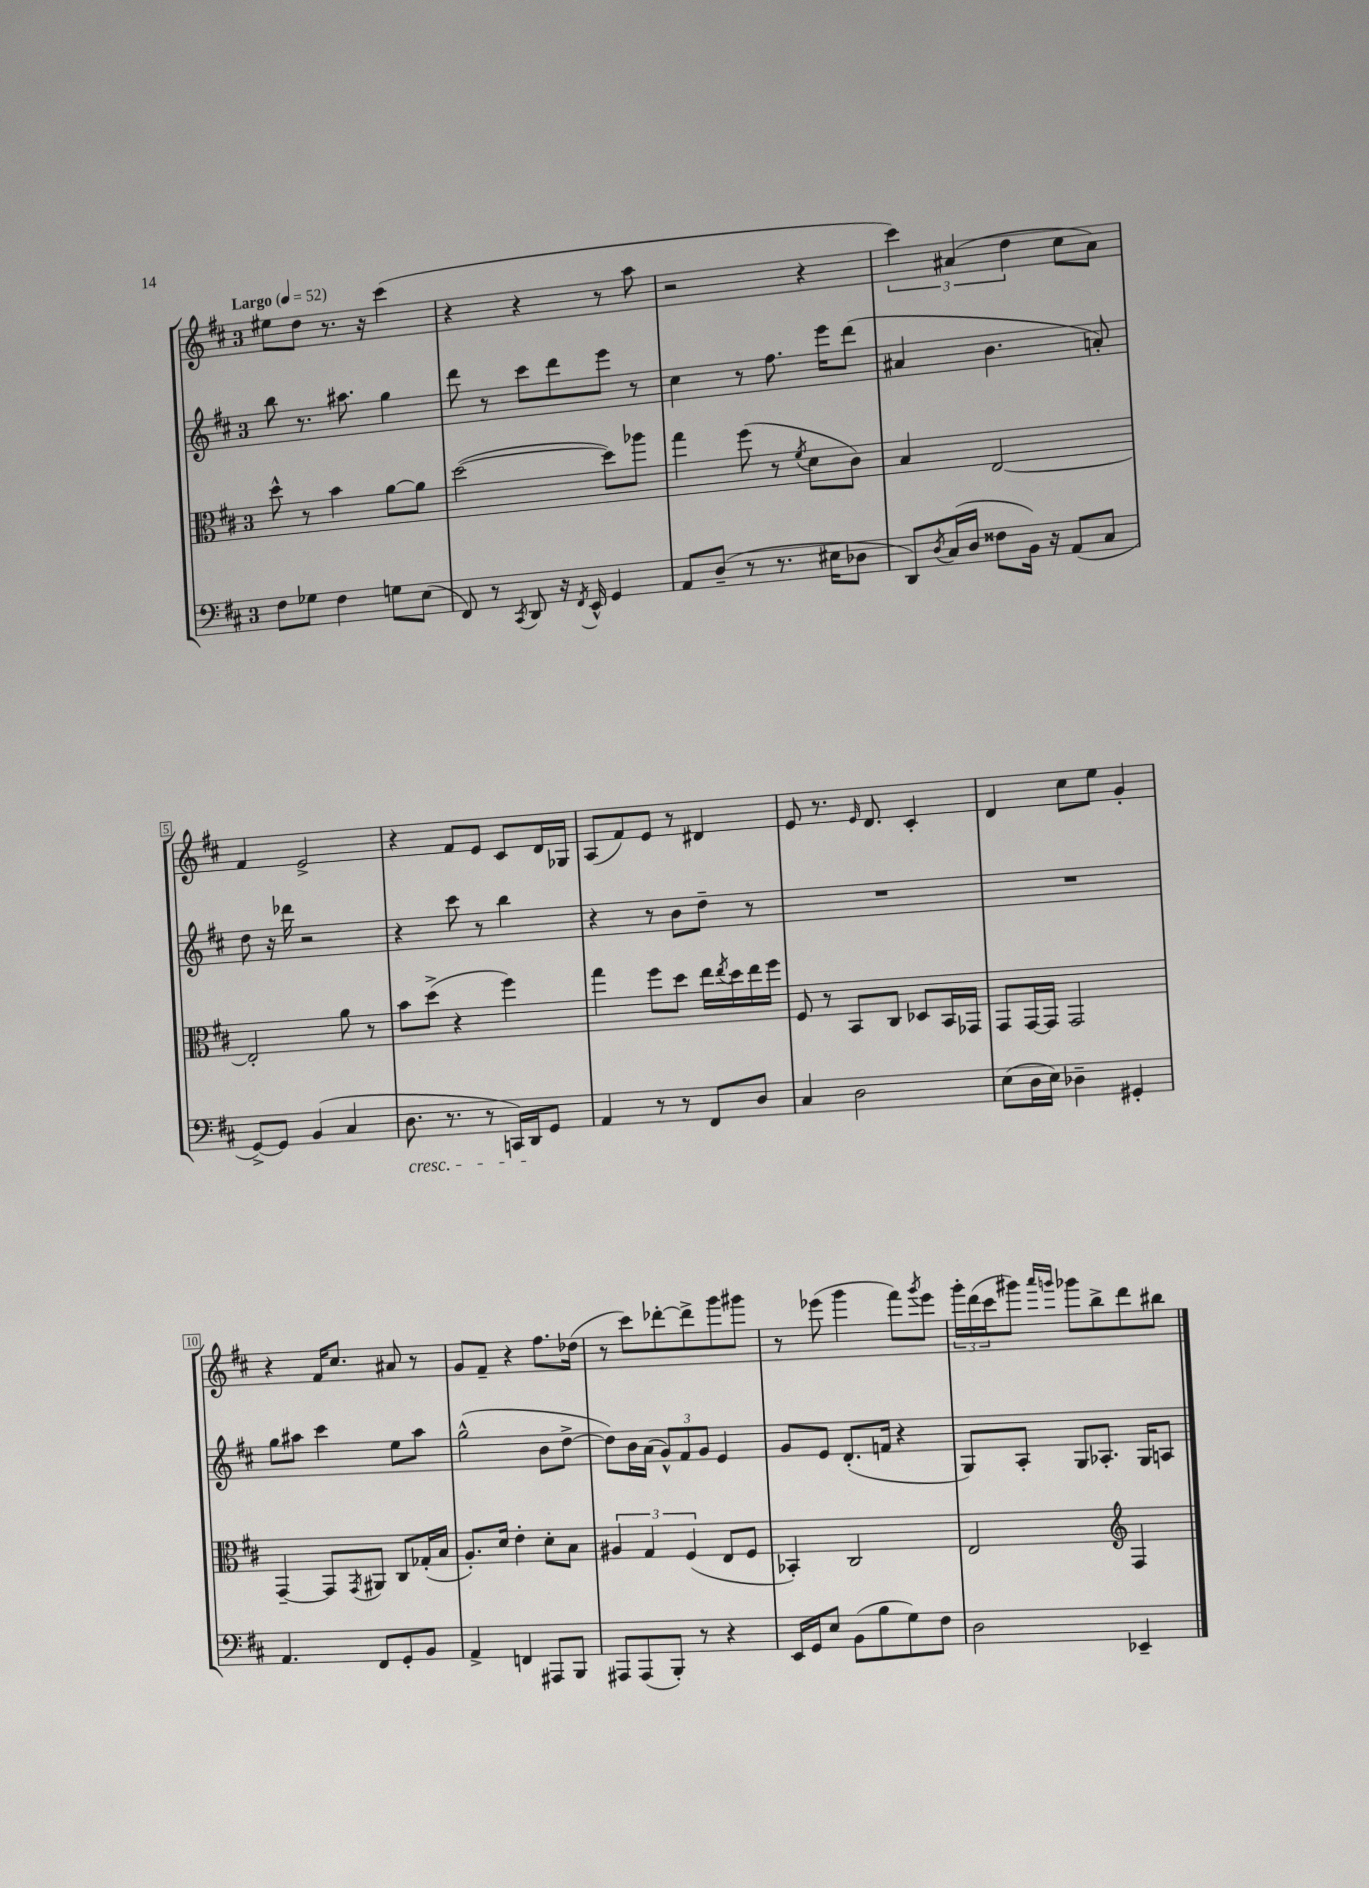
<<
\new StaffGroup <<
\new Staff = "s0" {
    \clef treble \key d \major \once \override Staff.TimeSignature.style = #'single-digit \time 3/4 \tempo "Largo" 4 = 52
    eis''8 d''8 r8. r16 cis'''4( |
    r4 r4 r8 a''8 |
    r2 r4 |
    \tuplet 3/2 { cis'''4) ais'4( d''4 } cis''8 ais'8) |
    fis'4 e'2-> |
    r4 fis'8 e'8 cis'8 d'16 ges16 |
    a8( fis'8) e'8 r8 dis'4 |
    e'8 r8. \grace { e'16 } d'8. cis'4-. |
    d'4 cis''8 e''8 g'4-. |
    r4 fis'16 cis''8. ais'8 r8 |
    g'8 fis'8-- r4 fis''8. des''16( |
    r8 cis'''8) des'''8~-. des'''8-> g'''8 gis'''8 |
    r8 ees'''8( g'''4 fis'''8) \acciaccatura { g'''8 } ees'''8 |
    \tuplet 3/2 { g'''16-. d'''16( cis'''16 } gis'''8) \grace { a'''16 g'''16 } ges'''8 b''8-> d'''8 bis''8 \bar "|." |
}
\new Staff = "s1" {
    \clef treble \key d \major \once \override Staff.TimeSignature.style = #'single-digit \time 3/4
    b''8 r8. ais''8. g''4 |
    d'''8 r8 cis'''8 d'''8 e'''8 r8 |
    cis''4 r8 fis''8. e'''16 d'''8( |
    ais'4 b'4. a'8-.) |
    d''8 r16 des'''16 r2 |
    r4 cis'''8 r8 b''4 |
    r4 r8 b'8 d''8-- r8 |
    R2. |
    R2. |
    g''8 ais''8 cis'''4 e''8 ais''8 |
    g''2-^( b'8 d''8~-> |
    d''8) b'16 a'16( \tuplet 3/2 { g'8-^) fis'8 g'8 } e'4 |
    g'8 e'8 d'8.-.( f'16 r4 |
    g8) a8-. g8 aes8.-. g16 a8 \bar "|." |
}
\new Staff = "s2" {
    \clef alto \key d \major \once \override Staff.TimeSignature.style = #'single-digit \time 3/4
    d''8-^ r8 b'4 a'8~ a'8 |
    d''2~( d''8) aes''8 |
    g''4 fis''8( r8 \acciaccatura { fis'8 } d'8 cis'8) |
    b4 e2~ |
    e2-. a'8 r8 |
    b'8 d''8->( r4 fis''4) |
    g''4 fis''8 d''8 e''16 \acciaccatura { e''8 } d''16 e''16 fis''16 |
    fis8 r8 b,8 cis8 des8 b,16 ges,16 |
    g,8 g,16~ g,16 g,2 |
    g,4~-- g,8 \acciaccatura { g,8 } ais,8 cis8 ges16-.( b16 |
    a8.-.) d'16 e'4-. d'8-. b8 |
    \tuplet 3/2 { ais4 g4 fis4( } e8 fis8 |
    bes,4-.) cis2 |
    e2 \clef treble fis4 \bar "|." |
}
\new Staff = "s3" {
    \clef bass \key d \major \once \override Staff.TimeSignature.style = #'single-digit \time 3/4
    fis8 ges8 fis4 g8 e8( |
    fis,8) r8 \acciaccatura { cis,8 } d,8 r16 \acciaccatura { fis,8 } e,16-^ g,4 |
    a,8 d8--( r8 r8. eis16 des8 |
    d,8) \acciaccatura { d8 } cis16( d16 fisis8 b,16) r16 a,8( cis8 |
    g,8~->) g,8 b,4( cis4 |
    d8.\cresc r8. r8 c,16) d,16\! g,8 |
    a,4 r8 r8 fis,8 d8 |
    cis4 d2 |
    e8( d16 e16) des4-- gis,4-. |
    a,4. fis,8 g,8-. b,8 |
    a,4-> f,4 ais,,8 b,,8 |
    ais,,8 ais,,8( b,,8-.) r8 r4 |
    e,16 g,16 e8 b,8( b8 g8) fis8 |
    d2 ees,4-- \bar "|." |
}
>>
>>
\layout { \context { \Score \override BarNumber.stencil = #(make-stencil-boxer 0.1 0.3 ly:text-interface::print) } }
